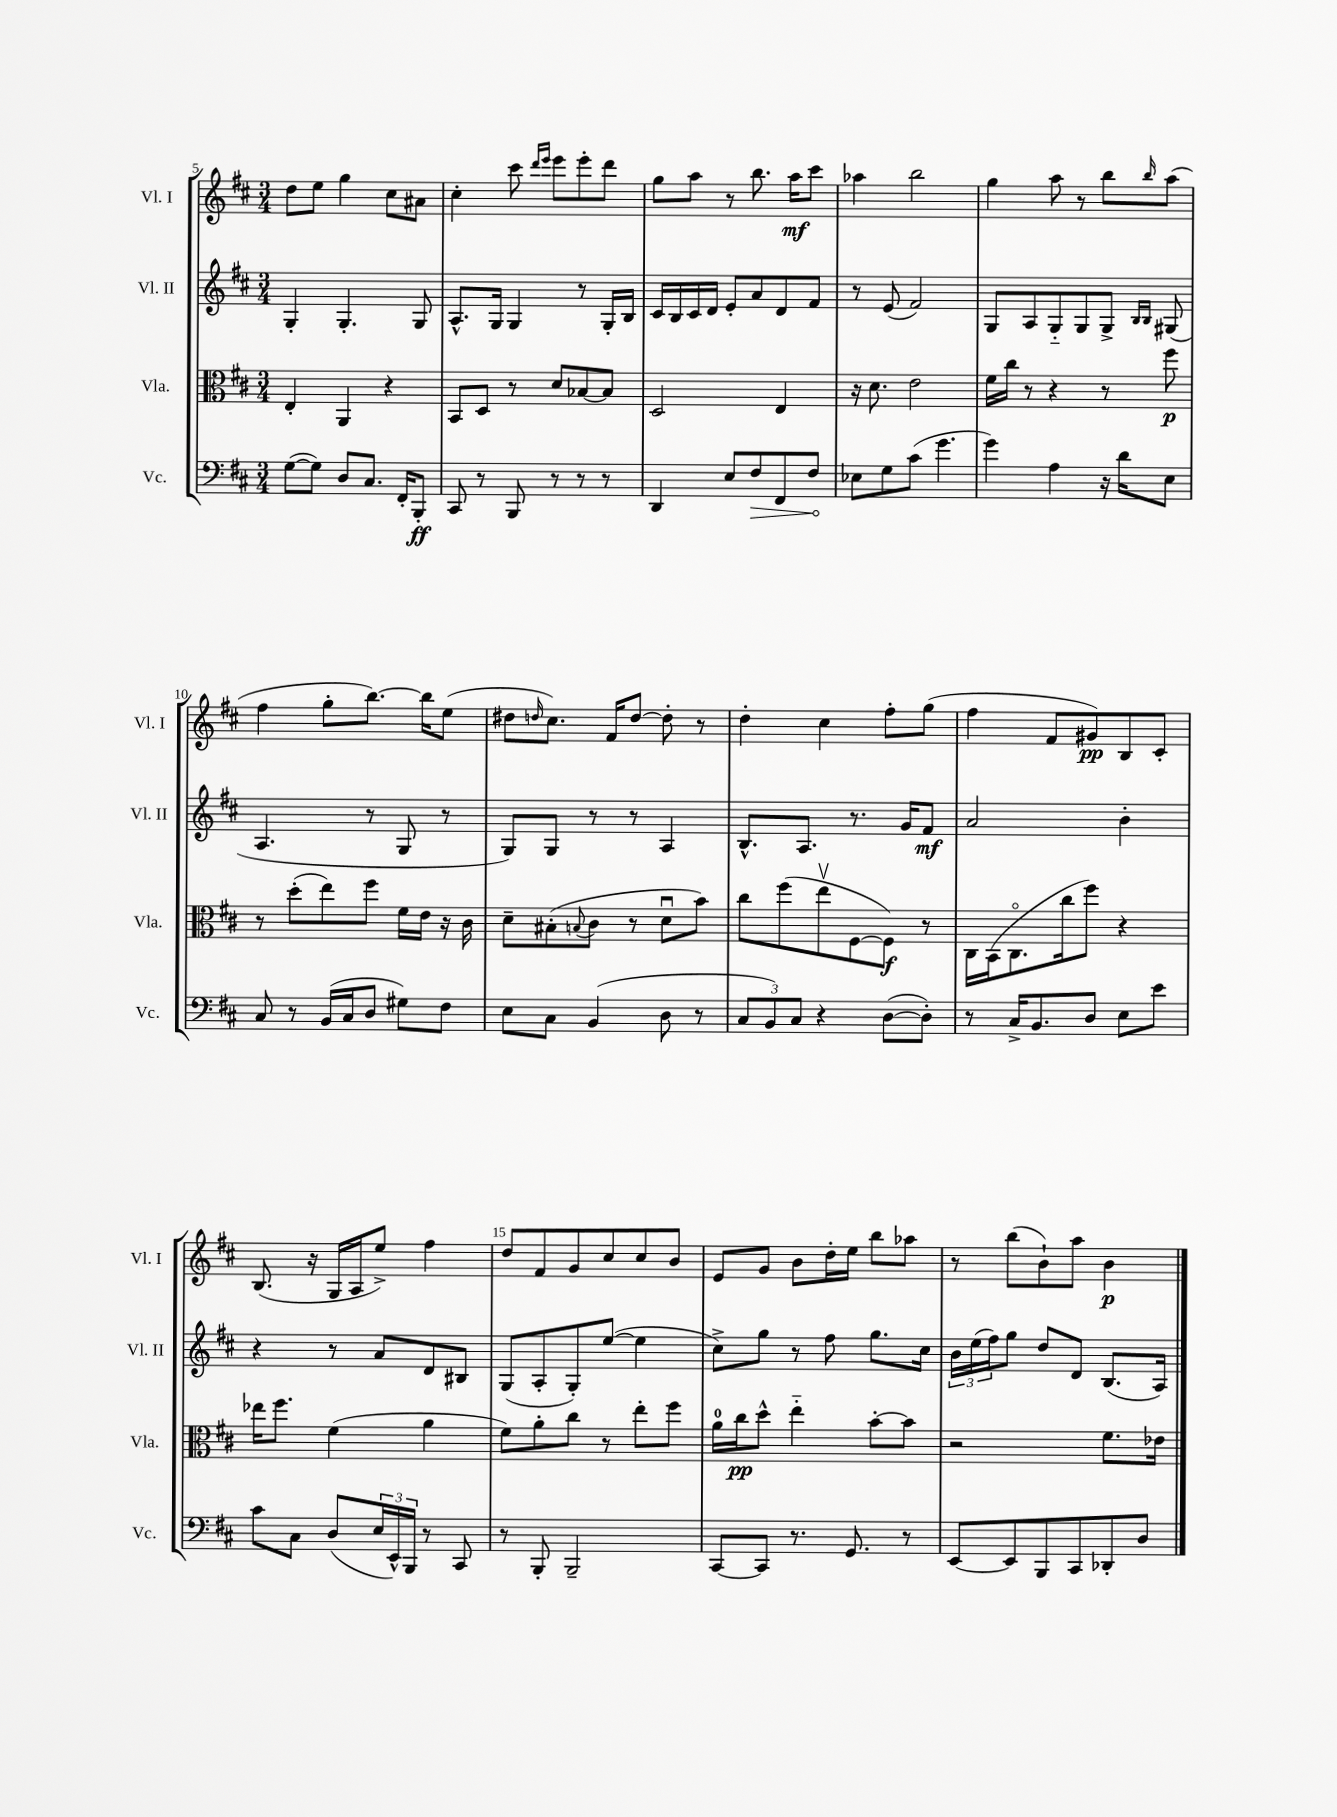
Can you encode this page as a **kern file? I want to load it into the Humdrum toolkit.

**kern	**dynam	**kern	**dynam	**kern	**dynam	**kern	**dynam
*part4	*part4	*part3	*part3	*part2	*part2	*part1	*part1
*staff4	*staff4	*staff3	*staff3	*staff2	*staff2	*staff1	*staff1
*I"Vc.	*	*I"Vla.	*	*I"Vl. II	*	*I"Vl. I	*
*I'Vc.	*	*I'Vla.	*	*I'Vl. II	*	*I'Vl. I	*
*clefF4	*	*clefC3	*	*clefG2	*	*clefG2	*
*k[f#c#]	*	*k[f#c#]	*	*k[f#c#]	*	*k[f#c#]	*
*M3/4	*	*M3/4	*	*M3/4	*	*M3/4	*
=5	=5	=5	=5	=5	=5	=5	=5
([8G\L	.	4E'/	.	4G'/	.	8dd\L	.
8G\J])	.	.	.	.	.	8ee\J	.
8D/L	.	4AA/	.	4.G'/	.	4gg\	.
8.C#/J	.	.	.	.	.	.	.
.	.	4r	.	.	.	8cc#\L	.
16FF#'/KL	.	.	.	.	.	.	.
8BBB'/J	ff	.	.	8G/	.	8a#X\J	.
=6	=6	=6	=6	=6	=6	=6	=6
8CC#/	.	8BB/L	.	8.A^^/L	.	4cc#'\	.
8r	.	8D/J	.	.	.	.	.
.	.	.	.	16G/Jk	.	.	.
8BBB/	.	8r	.	4G/	.	8ccc#\	.
.	.	.	.	.	.	16qqddd/LL	.
.	.	.	.	.	.	16qqeee/JJ	.
8r	.	8d/L	.	.	.	8eee\L	.
8r	.	[8B-X/	.	8r	.	8eee'\	.
8r	.	8B-/J]	.	16G'/LL	.	8ddd\J	.
.	.	.	.	16B/JJ	.	.	.
=7	=7	=7	=7	=7	=7	=7	=7
4DD/	.	2D/	.	16c#/LL	.	8gg\L	.
.	.	.	.	16B/	.	.	.
.	.	.	.	16c#/	.	8aa\J	.
.	.	.	.	16d/JJ	.	.	.
8E/L	.	.	.	8e'/L	.	8r	.
!	!LO:HP:b	!	!	!	!	!	!
8F#/	>	.	.	8a/	.	8.bb\	.
8FF#/	.	4E/	.	8d/	.	.	.
.	.	.	.	.	.	16aa\KL	mf
8F#/J	.	.	.	8f#/J	.	8ccc#\J	.
.	]	.	.	.	.	.	.
=8	=8	=8	=8	=8	=8	=8	=8
8E-X\L	.	16r	.	8r	.	4aa-X\	.
.	.	8.d\	.	.	.	.	.
8G\	.	.	.	(8e/	.	.	.
(8c#\J	.	2e\	.	2f#/)	.	2bb\	.
4.g\	.	.	.	.	.	.	.
=9	=9	=9	=9	=9	=9	=9	=9
4g\)	.	16f#\LL	.	8G/L	.	4gg\	.
.	.	16cc#\JJ	.	.	.	.	.
.	.	8r	.	8A/	.	.	.
4A\	.	4r	.	8G/	.	8aa\	.
.	.	.	.	8G/	.	8r	.
16r	.	8r	.	8G^/J	.	8bb\L	.
16d\KL	.	.	.	.	.	.	.
.	.	.	.	16qqB/LL	.	.	.
.	.	.	.	16qqB/JJ	.	16qqbb/	.
8E\J	.	8ff#\	p	(8G#X/	.	(8aa\J	.
!!LO:LB:g=z
=10	=10	=10	=10	=10	=10	=10	=10
8C#/	.	8r	.	4.A/	.	4ff#\	.
8r	.	(8dd'\L	.	.	.	.	.
(16BB/LL	.	8ee\)	.	.	.	8gg'\L	.
16C#/J	.	.	.	.	.	.	.
8D/J	.	8ff#\J	.	8r	.	[8.bb\J)	.
8G#X\L)	.	16f#\LL	.	8G/	.	.	.
.	.	16e\JJ	.	.	.	16bb\KL]	.
8F#\J	.	16r	.	8r	.	(8ee\J	.
.	.	16c#\	.	.	.	.	.
=11	=11	=11	=11	=11	=11	=11	=11
8E\L	.	8d~\L	.	8G/L)	.	8dd#X\L	.
.	.	.	.	.	.	16qqddn/	.
8C#\J	.	(8B#X'\	.	8G/J	.	8.cc#\J)	.
.	.	8qqBn/	.	.	.	.	.
(4BB/	.	8c#\J	.	8r	.	.	.
.	.	.	.	.	.	16f#/KL	.
.	.	8r	.	8r	.	[8dd/J	.
8D\	.	8du\L	.	4A/	.	8dd'\]	.
8r	.	8b\J)	.	.	.	8r	.
=12	=12	=12	=12	=12	=12	=12	=12
12C#/L	.	8cc#\L	.	8.B^^/L	.	4dd'\	.
12BB/)	.	.	.	.	.	.	.
.	.	(8ff#\	.	.	.	.	.
12C#/J	.	.	.	.	.	.	.
.	.	.	.	8.A/J	.	.	.
4r	.	8eev\	.	.	.	4cc#\	.
.	.	[8F#\	.	8.r	.	.	.
([8D\L	.	8F#\J])	f	.	.	8ff#'\L	.
.	.	.	.	16g/KL	.	.	.
8D'\J])	.	8r	.	8f#/J	mf	(8gg\J	.
=13	=13	=13	=13	=13	=13	=13	=13
8r	.	16C#\LL	.	2a/	.	4ff#\	.
.	.	(16BB\J	.	.	.	.	.
16C#^/KL	.	8.C#\	.	.	.	.	.
8.BB/	.	.	.	.	.	.	.
.	.	.	.	.	.	8f#/L	.
.	.	16cc#\k	.	.	.	.	.
8D/J	.	8ff#\J)	.	.	.	8g#X/)	pp
8E\L	.	4r	.	4b'\	.	8B/	.
8e\J	.	.	.	.	.	8c#'/J	.
!!LO:LB:g=z
=14	=14	=14	=14	=14	=14	=14	=14
8c#\L	.	16ee-X\KL	.	4r	.	(8.B/	.
.	.	8.ff#\J	.	.	.	.	.
8C#\J	.	.	.	.	.	.	.
.	.	.	.	.	.	16r	.
(8D/L	.	(4f#\	.	8r	.	16G/LL	.
.	.	.	.	.	.	16A/J	.
24E/L	.	.	.	8a/L	.	8ee^/J)	.
24EE^^/)	.	.	.	.	.	.	.
24BBB/JJ	.	.	.	.	.	.	.
8r	.	4a\	.	8d/	.	4ff#\	.
8CC#/	.	.	.	8B#X/J	.	.	.
=15	=15	=15	=15	=15	=15	=15	=15
8r	.	8f#\L)	.	(8G/L	.	8dd/L	.
8BBB'/	.	8a'\	.	8A'/	.	8f#/	.
2BBB~/	.	8cc#\J	.	8G'/)	.	8g/	.
.	.	8r	.	([8ee/J	.	8cc#/	.
.	.	8ee'\L	.	4ee\]	.	8cc#/	.
.	.	8ff#\J	.	.	.	8b/J	.
=16	=16	=16	=16	=16	=16	=16	=16
[8CC#/L	.	16a\LL	.	8cc#^\L)	.	8e/L	.
.	.	16cc#\J	pp	.	.	.	.
8CC#/J]	.	8dd^^\J	.	8gg\J	.	8g/J	.
8.r	.	4ee\	.	8r	.	8b\L	.
.	.	.	.	8ff#\	.	16dd'\L	.
8.GG/	.	.	.	.	.	16ee\JJ	.
.	.	[8b'\L	.	8.gg\L	.	8bb\L	.
8r	.	8b\J]	.	.	.	8aa-X\J	.
.	.	.	.	16cc#\Jk	.	.	.
=17	=17	=17	=17	=17	=17	=17	=17
[8EE/L	.	2r	.	24b\LL	.	8r	.
.	.	.	.	(24ee\	.	.	.
.	.	.	.	24ff#\J)	.	.	.
8EE/]	.	.	.	8gg\J	.	(8bb\L	.
8BBB/	.	.	.	8dd/L	.	8b`\)	.
8CC#/	.	.	.	8d/J	.	8aa\J	.
8DD-X'/	.	8.f#\L	.	(8.B/L	.	4b\	p
8D/J	.	.	.	.	.	.	.
.	.	16e-X\Jk	.	16A/Jk)	.	.	.
==	==	==	==	==	==	==	==
*-	*-	*-	*-	*-	*-	*-	*-
